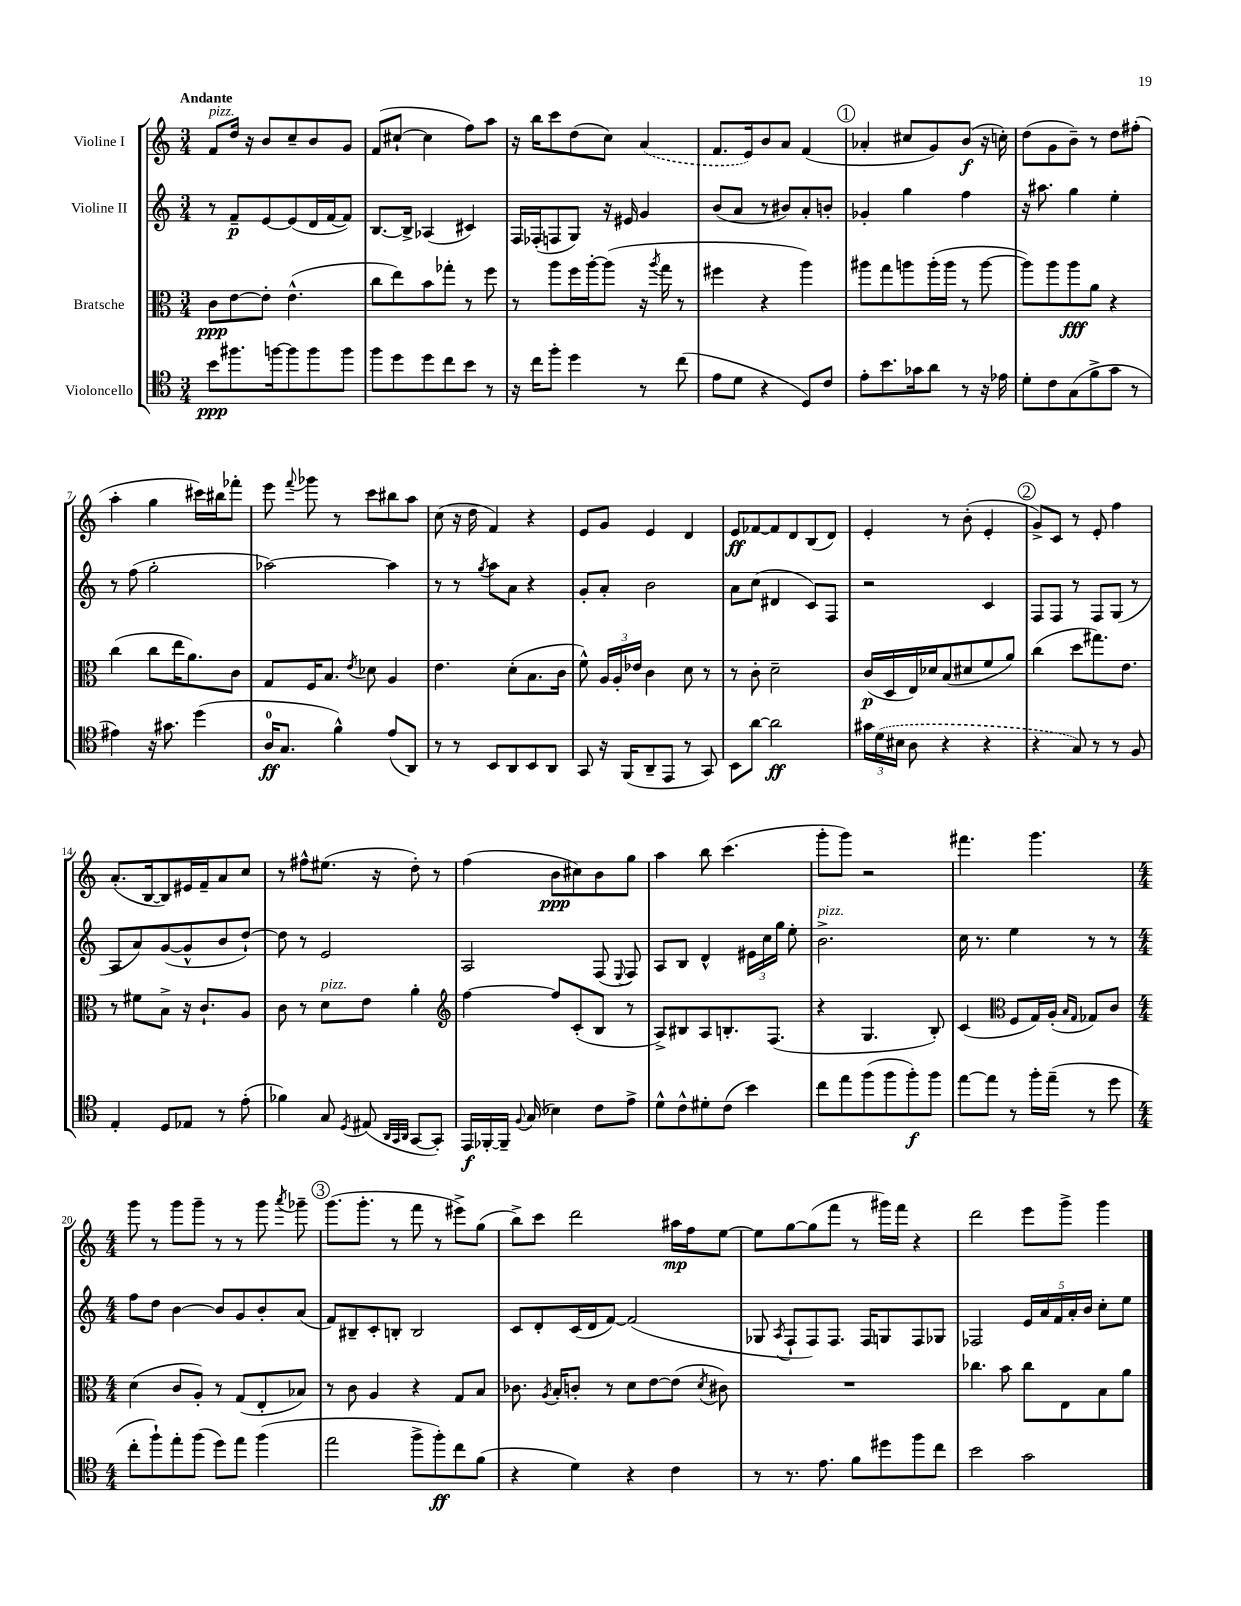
<<
\new StaffGroup <<
\new Staff = "s0" \with { instrumentName = "Violine I" } {
    \clef treble \key c \major \numericTimeSignature \time 3/4 \tempo "Andante"
    \autoBeamOff f'8[^\markup { \italic "pizz." } d''16] r16 b'8[ c''8-- b'8 g'8] |
    f'8[( cis''8]~-! cis''4 f''8[) a''8] |
    r16 b''16[ c'''8 d''8( c''8]) \once \slurDashed a'4( |
    f'8.[ e'16) b'8 a'8] f'4( |
    \mark \markup { \circle "1" } aes'4-. cis''8[ g'8) b'8]\f( r16 c''16-.) |
    d''8[( g'8 b'8]--) r8 d''8[ fis''8]-.( |
    a''4-. g''4 cis'''16[) bis''16 fes'''8]-. |
    e'''8 \appoggiatura { f'''8 } ges'''8 r8 c'''8[ bis''8 a''8] |
    c''8( r16 d''16 f'4) r4 |
    e'8[ g'8] e'4 d'4 |
    e'8[\ff fes'8~ fes'8 d'8 b8( d'8]) |
    e'4-. r8 b'8-.( e'4-. |
    \mark \markup { \circle "2" } g'8[->) c'8] r8 e'8-. f''4 |
    a'8.[-.( b16~ b8) eis'16 f'16-- a'8 c''8] |
    r8 fis''8[-^ eis''8.]( r16 d''8-.) r8 |
    f''4( b'8[\ppp cis''8) b'8 g''8] |
    a''4 b''8 c'''4.( |
    g'''8[-. g'''8]) r2 |
    fis'''4. g'''4. |
    \numericTimeSignature \time 4/4 g'''8 r8 g'''8[ g'''8]-- r8 r8 g'''8 \acciaccatura { a'''8 } ges'''8-- |
    \mark \markup { \circle "3" } g'''8.[( g'''8.]-. r8 f'''8 r8 eis'''8[->) g''8]( |
    b''8[->) c'''8] d'''2 ais''16[\mp f''16 e''8]~ |
    e''8[ g''8~ g''8( f'''8] r8 gis'''16[) f'''16] r4 |
    d'''2 e'''8[ g'''8]-> g'''4 \bar "|." |
}
\new Staff = "s1" \with { instrumentName = "Violine II" } {
    \clef treble \key c \major \numericTimeSignature \time 3/4
    \autoBeamOff r8 f'8[--\p e'8~ e'8( d'16 f'16~ f'8]) |
    b8.[~ b16]-> aes4( cis'4) |
    f16[ fes16-.( f8 g8]) r16 eis'16 g'4 |
    b'8[( a'8] r8 bis'8[) a'8-. b'8]-. |
    \mark \markup { \circle "1" } ges'4-. g''4 f''4 |
    r16 ais''8. g''4 e''4-. |
    r8 f''8( g''2-. |
    aes''2~) aes''4 |
    r8 r8 \acciaccatura { g''8 } a''8[ a'8] r4 |
    g'8[-. a'8]-. b'2 |
    a'8[ c''8]( dis'4 c'8[) f8] |
    r2 c'4 |
    \mark \markup { \circle "2" } f8[ f8] r8 f8[ g8]( r8 |
    a8[ a'8) g'8~( g'8-^ b'8 d''8]~-!) |
    d''8 r8 e'2 |
    a2 f8( \appoggiatura { e8 } f8) |
    a8[ b8] d'4-^ \tuplet 3/2 { eis'16[ c''16 g''16] } e''8-. |
    b'2.->^\markup { \italic "pizz." } |
    c''16 r8. e''4 r8 r8 |
    \numericTimeSignature \time 4/4 f''8[ d''8] b'4~ b'8[ g'8 b'8-. a'8]( |
    \mark \markup { \circle "3" } f'8[) bis8-- c'8-. b8]-. b2 |
    c'8[ d'8-. c'16( d'16 f'8]~) f'2( |
    ges8 \acciaccatura { a8 } f8[-! f8) f8.] f16[ g8 f8 ges8] |
    fes2 \tuplet 5/4 { e'16[ a'16 f'16 a'16-. b'16] } c''8[-. e''8] \bar "|." |
}
\new Staff = "s2" \with { instrumentName = "Bratsche" } {
    \clef alto \key c \major \numericTimeSignature \time 3/4
    \autoBeamOff c'8[\ppp e'8~ e'8]-. e'4.-^( |
    c''8[ e''8) b'8 ges''8]-. r8 f''8 |
    r8 a''8[ f''16 a''16~-. a''8]( r16 \acciaccatura { a''8 } g''16 r8 |
    fis''4 r4 a''4) |
    \mark \markup { \circle "1" } ais''8[ g''8 a''8 a''16-.( a''16] r8 a''8~ |
    a''8[) a''8 a''8\fff a'8] r4 |
    c''4( c''8[ e''16 a'8.) c'8] |
    g8[ f16 b8.] \acciaccatura { e'8 } des'8 a4 |
    e'4. d'8[-.( b8. c'16] |
    f'8-^) \tuplet 3/2 { a16[ a16-. ees'16] } c'4 d'8 r8 |
    r8 c'8-. d'2-- |
    c'16[\p( d16 e16) des'16 b8( dis'8 f'8 a'8]) |
    \mark \markup { \circle "2" } c''4( d''8[ gis''8.) e'8.] |
    r8 fis'8[ b8]-> r16 c'8.[-! a8] |
    c'8 r8 d'8[^\markup { \italic "pizz." } e'8] a'4-. |
    \clef treble f''4~ f''8[ c'8-.( b8] r8 |
    a8[->) bis8 a8 b8.-. f8.]( |
    r4 g4. b8-.) |
    c'4( \clef alto f8[ g16) a16]-.( \grace { b16[ g16] } ges8[) c'8] |
    \numericTimeSignature \time 4/4 d'4( c'8[ a8]-.) r8 g8[( e8-. bes8]) |
    \mark \markup { \circle "3" } r8 c'8 a4 r4 g8[ b8] |
    ces'8. \acciaccatura { a8 } b16[-. c'8]-. r8 d'8[ e'8~ e'8]( \acciaccatura { d'8 } cis'8) |
    R1 |
    ces''4. b'8 ces''8[ e8 b8 a'8] \bar "|." |
}
\new Staff = "s3" \with { instrumentName = "Violoncello" } {
    \clef tenor \key c \major \numericTimeSignature \time 3/4
    \autoBeamOff b'8[\ppp fis''8. f''16~ f''8 f''8 f''8] |
    f''8[ d''8 d''8 c''8 b'8] r8 |
    r16 c''16[ f''8]-. d''4 r8 c''8( |
    e'8[ d'8] r4 d8[) c'8] |
    \mark \markup { \circle "1" } e'8[-. b'8. ges'16 a'8] r8 r16 ees'16 |
    d'8[-. c'8 g8( f'8-> g'8] r8 |
    eis'4) r16 gis'8. d''4( |
    a16[-0\ff g8.] f'4-^) e'8[( a,8]) |
    r8 r8 b,8[ a,8 b,8 a,8] |
    g,8 r16 f,16[( a,8-- e,8] r8 g,8) |
    b,8[ a'8]~ a'2\ff |
    \tuplet 3/2 { gis'16[ \once \slurDashed d'16( bis16] } a8 r4 r4 |
    \mark \markup { \circle "2" } r4 g8) r8 r8 f8 |
    e4-. d8[ ees8] r8 e'8-.( |
    fes'4) g8 \acciaccatura { d8 } eis8( \grace { a,32[ g,32 a,32] } g,8[~ g,8]-.) |
    e,16[\f fes,16~-. fes,16]-- \appoggiatura { f8 } g16( bes4) c'8[ e'8]-> |
    d'8[-^ c'8-^ dis'8-. c'8]( b'4) |
    c''8[ e''8 f''8( f''8 f''8-.\f) f''8] |
    e''8[~ e''8] r8 f''16[-. e''16]--( r8 d''8 |
    \numericTimeSignature \time 4/4 c''8[-. f''8-!) e''8-. f''8]( d''8[) e''8] f''4( |
    \mark \markup { \circle "3" } e''2 f''8[-> f''8-.\ff) c''8 f'8]( |
    r4 d'4) r4 c'4 |
    r8 r8. e'8. f'8[ dis''8 f''8 c''8] |
    b'2 g'2 \bar "|." |
}
>>
>>
